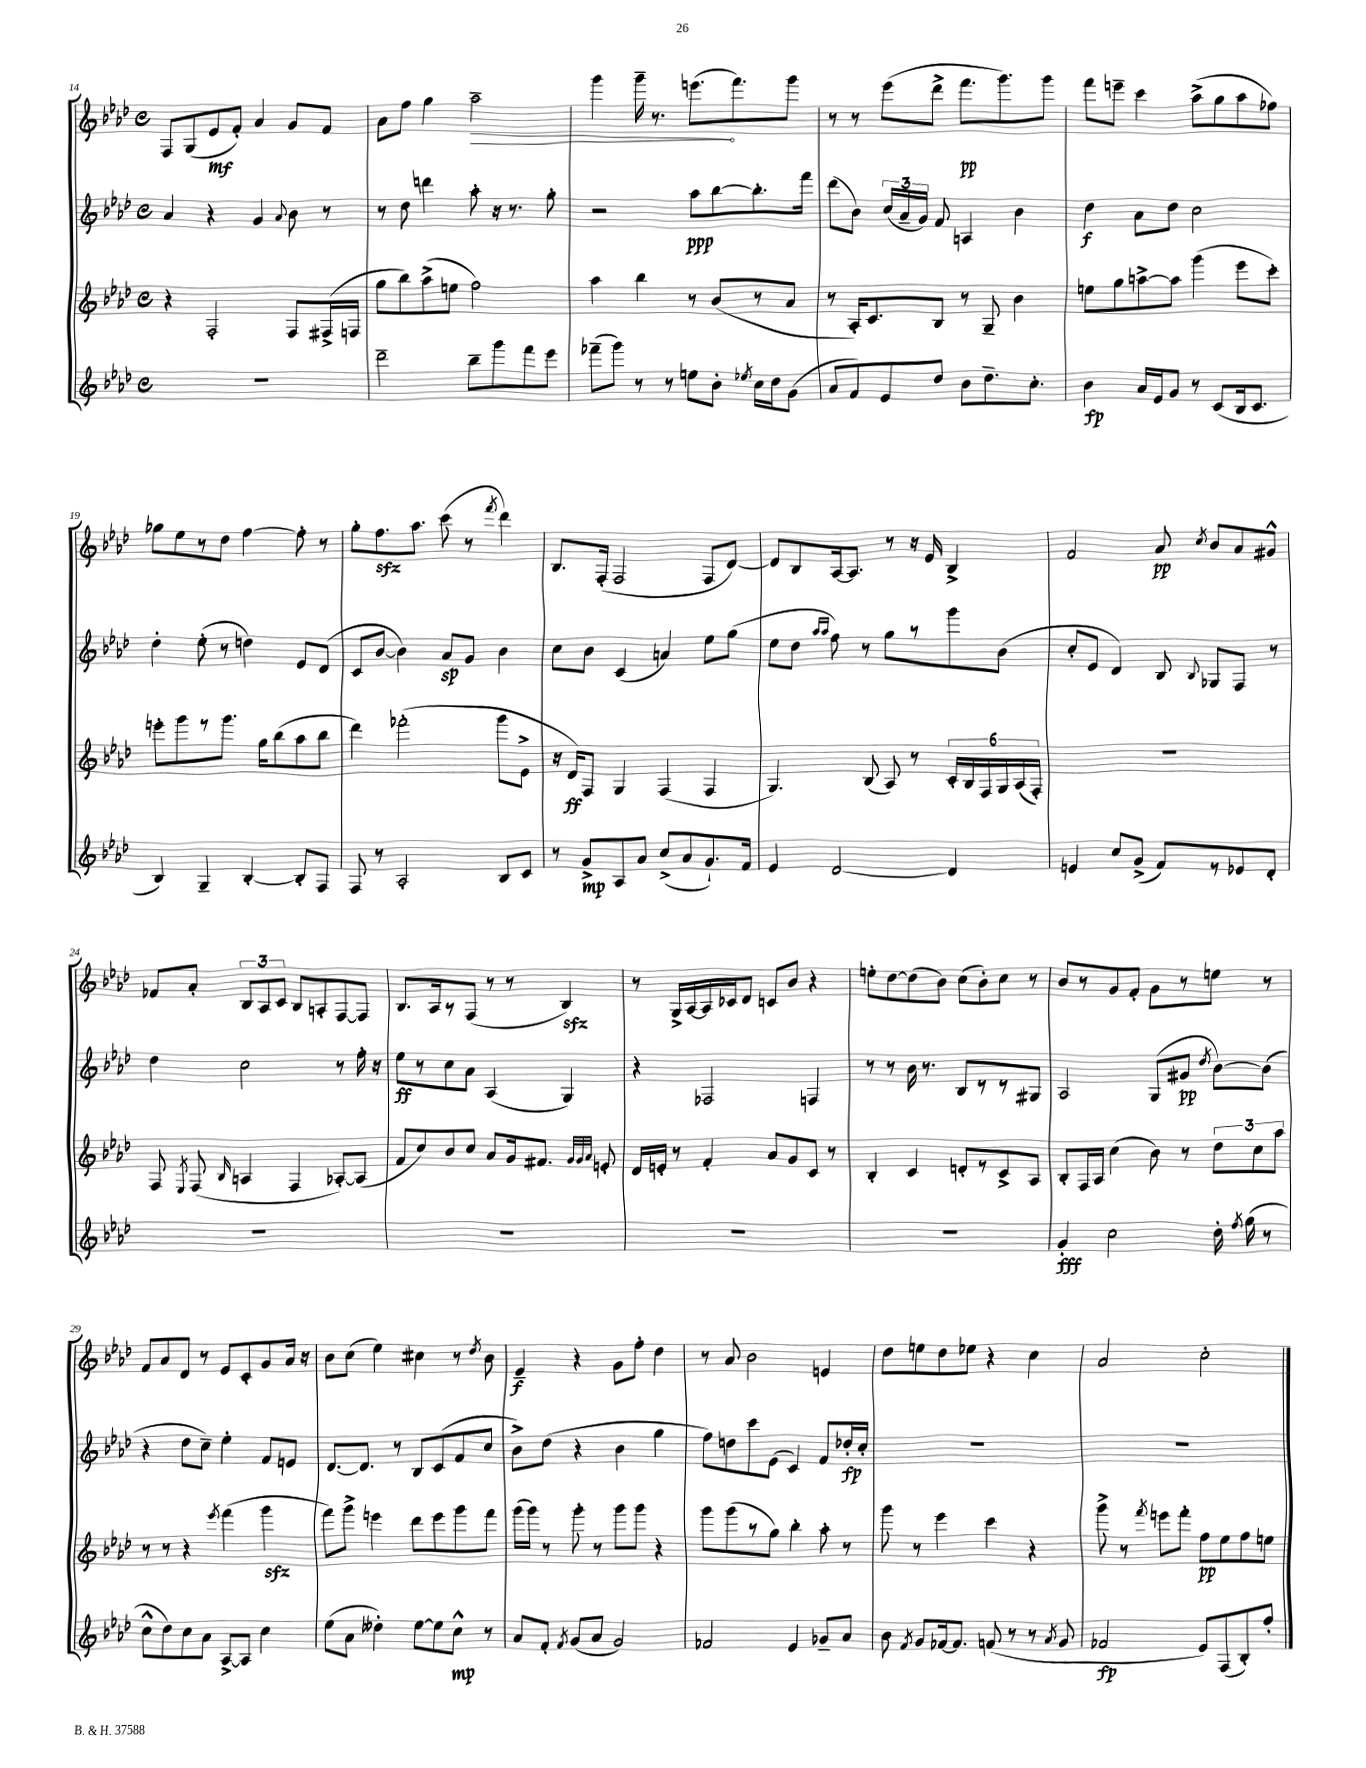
<<
\new StaffGroup <<
\new Staff = "s0" {
    \clef treble \key aes \major \defaultTimeSignature \time 4/4
    \autoBeamOff f8[ g8( ees'8\mf f'8]-.) aes'4 g'8[ f'8] |
    aes'8[ f''8] g''4 \once \override Hairpin.circled-tip = ##t aes''2--\> |
    g'''4 g'''16-- r8. e'''8.[\!( f'''8.) g'''8] |
    r8 r8 ees'''8[( des'''8]-> f'''8.[\pp g'''8.) g'''8] |
    f'''8[ e'''8]-- c'''4 aes''8[->( g''8 aes''8 fes''8]) |
    ges''8[ ees''8 r8 des''8] f''4~ f''8-. r8 |
    g''8[-. f''8.\sfz aes''8.] c'''8( r8 \acciaccatura { f'''8 } des'''4) |
    bes8.[ f16]-.( f2 f8[ des'8]~) |
    des'8[ bes8 aes16~ aes8.] r8 r16 ees'16 bes4-> |
    f'2 aes'8\pp \acciaccatura { c''8 } bes'8[ aes'8 gis'8]-^ |
    fes'8[ aes'8]-. \tuplet 3/2 { bes8[ aes8 c'8] } bes8[ a8-. f8~ f8] |
    bes8.[ aes16 r8 f8]( r8 r8 bes4\sfz) |
    r8 g16[-> aes16~ aes16 ces'16 des'8] c'8[ bes'8] r4 |
    e''8[-. des''8~ des''8( bes'8]) c''8[( bes'8-.) c''8] r8 |
    bes'8[ r8 g'8 f'8]-. g'8[ r8 e''8] r8 |
    f'8[ aes'8 des'8] r8 ees'8[ c'8-. g'8 aes'16] r16 |
    bes'8[ c''8]( ees''4) cis''4 r8 \acciaccatura { des''8 } bes'8 |
    ees'4--\f r4 g'8[ f''8]-. des''4 |
    r8 aes'8 bes'2 e'4 |
    des''8[ e''8 des''8 ees''8] r4 c''4 |
    aes'2 c''2-. \bar "|." |
}
\new Staff = "s1" {
    \clef treble \key aes \major \defaultTimeSignature \time 4/4
    \autoBeamOff aes'4 r4 g'4 \appoggiatura { aes'8 } bes'8 r8 |
    r8 des''8 d'''4 aes''8-. r16 r8. g''8-. |
    r2 aes''8[\ppp bes''8~ bes''8.-. f'''16] |
    des'''8[( bes'8]) \tuplet 3/2 { c''16[( aes'16-- g'16]) } f'8 a4 bes'4 |
    des''4\f aes'8[ des''8] c''2 |
    des''4-. ees''8-.( r8 d''4) ees'8[ des'8]( |
    c'8[ bes'8]~ bes'4) aes'8[\sp g'8] bes'4 |
    c''8[ bes'8] c'4( a'4) ees''8[ g''8]( |
    ees''8[ des''8] \grace { aes''16[ aes''16] } f''8) r8 g''8[ r8 g'''8 bes'8]( |
    c''8[-. ees'8] des'4) bes8 \appoggiatura { bes8 } ges8[ f8] r8 |
    des''4 c''2 r8 f''16-. r16 |
    ees''8[\ff r8 c''8 aes'8] aes4( g4) |
    r4 fes2 f4 |
    r8 r8 bes'16 r8. bes8[ r8 r8 gis8] |
    aes2 g8[( gis'8]\pp \acciaccatura { des''8 } bes'8[~) bes'8]( |
    r4 des''8[ c''8]--) ees''4-. f'8[ e'8] |
    des'8.[~ des'8.] r8 bes8[ c'8( f'8 c''8] |
    bes'8[->) des''8]( r4 bes'4 g''4 |
    f''8[) d''8 c'''8 ees'8]( c'4) f'8[ des''16-.\fp c''16]-. |
    R1 |
    R1 \bar "|." |
}
\new Staff = "s2" {
    \clef treble \key aes \major \defaultTimeSignature \time 4/4
    \autoBeamOff r4 f2-. f8[ fis16->( f16] |
    g''8[ bes''8) aes''8->( e''8] f''2) |
    aes''4 bes''4 r8 bes'8[( r8 aes'8] |
    r8 aes16[-.) c'8. bes8] r8 g8-- bes'4 |
    e''8[ g''8 a''8~-> a''8] g'''4( ees'''8[ c'''8]-.) |
    e'''8[-. g'''8 r8 g'''8.] g''16[ bes''8( aes''8 bes''8] |
    des'''4) fes'''2-.( g'''8[ ees'8]-> |
    r16 des'16[\ff) f8] g4 f4( f4 |
    g4.) bes8( aes8) r8 \tuplet 6/4 { c'16[-. bes16 f16 g16 aes16( f16]-.) } |
    R1 |
    f8 \acciaccatura { ees8 } f8( \grace { bes16 } a4 f4 aes8[~-.) aes8]( |
    f'8[ c''8) bes'8 c''8] aes'8[ g'16 fis'8.] \grace { g'32[ g'32 aes'32] } e'8-. |
    des'16[ e'16]-. r8 f'4-. aes'8[ g'8 c'8] r8 |
    bes4-. c'4 d'8[-. r8 c'8-> aes8] |
    bes8[-. f16 aes16] c''4( bes'8) r8 \tuplet 3/2 { des''8[ c''8 aes''8] } |
    r8 r8 r4 \acciaccatura { ees'''8 } f'''4( g'''4\sfz |
    f'''8[) g'''8]-> e'''4 des'''8[ e'''8 g'''8 f'''8] |
    g'''16[( g'''16]) r8 g'''8-. r8 g'''8[ g'''8] r4 |
    g'''8[ g'''8( r8 g''8]) bes''4-. aes''8-. r8 |
    g'''8 r8 ees'''4 c'''4 r4 |
    g'''8-> r8 \acciaccatura { f'''8 } e'''8[ f'''8]-. f''8[\pp ees''8 f''8 e''8] \bar "|." |
}
\new Staff = "s3" {
    \clef treble \key aes \major \defaultTimeSignature \time 4/4
    \autoBeamOff R1 |
    des'''2-- bes''8[-- g'''8 f'''8 ees'''8] |
    fes'''8[--( g'''8]) r8 r8 e''8[ bes'8]-. \acciaccatura { ees''8 } c''16[ des''16 g'8]( |
    aes'8[ f'8) ees'8 des''8] bes'8[ des''8.-- c''8.]-. |
    bes'4\fp aes'16[ ees'16 g'8] r8 c'8[( bes16 c'8.] |
    bes4) g4-- bes4~-. bes8[-. f8] |
    f8 r8 aes2-. bes8[ c'8] |
    r8 g'8[->\mp aes8 aes'8] c''8[->( aes'8 g'8.-!) f'16] |
    ees'4 des'2~ des'4 |
    e'4 c''8[ g'8]->( f'8[) r8 ees'8 des'8]-. |
    R1 |
    R1 |
    R1 |
    R1 |
    g'4-.\fff c''2 des''16-. \acciaccatura { f''8 } g''16( r8 |
    c''8[-^ des''8) c''8 aes'8] aes8[~-> aes8] c''4 |
    ees''8[( aes'8] deses''4-.) ees''8[~ ees''8 c''8]-^\mp r8 |
    aes'8[ f'8]-. \acciaccatura { f'8 } g'8[( aes'8] g'2) |
    fes'2 ees'4 ges'8[-- aes'8] |
    bes'8 \acciaccatura { f'8 } g'8[ fes'16~ fes'8.] f'8( r8 r8 \acciaccatura { aes'8 } g'8 |
    fes'2\fp ees'8[) f8( bes8-.) f''8]-. \bar "|." |
}
>>
>>
\layout { \context { \Score currentBarNumber = #14 } }
